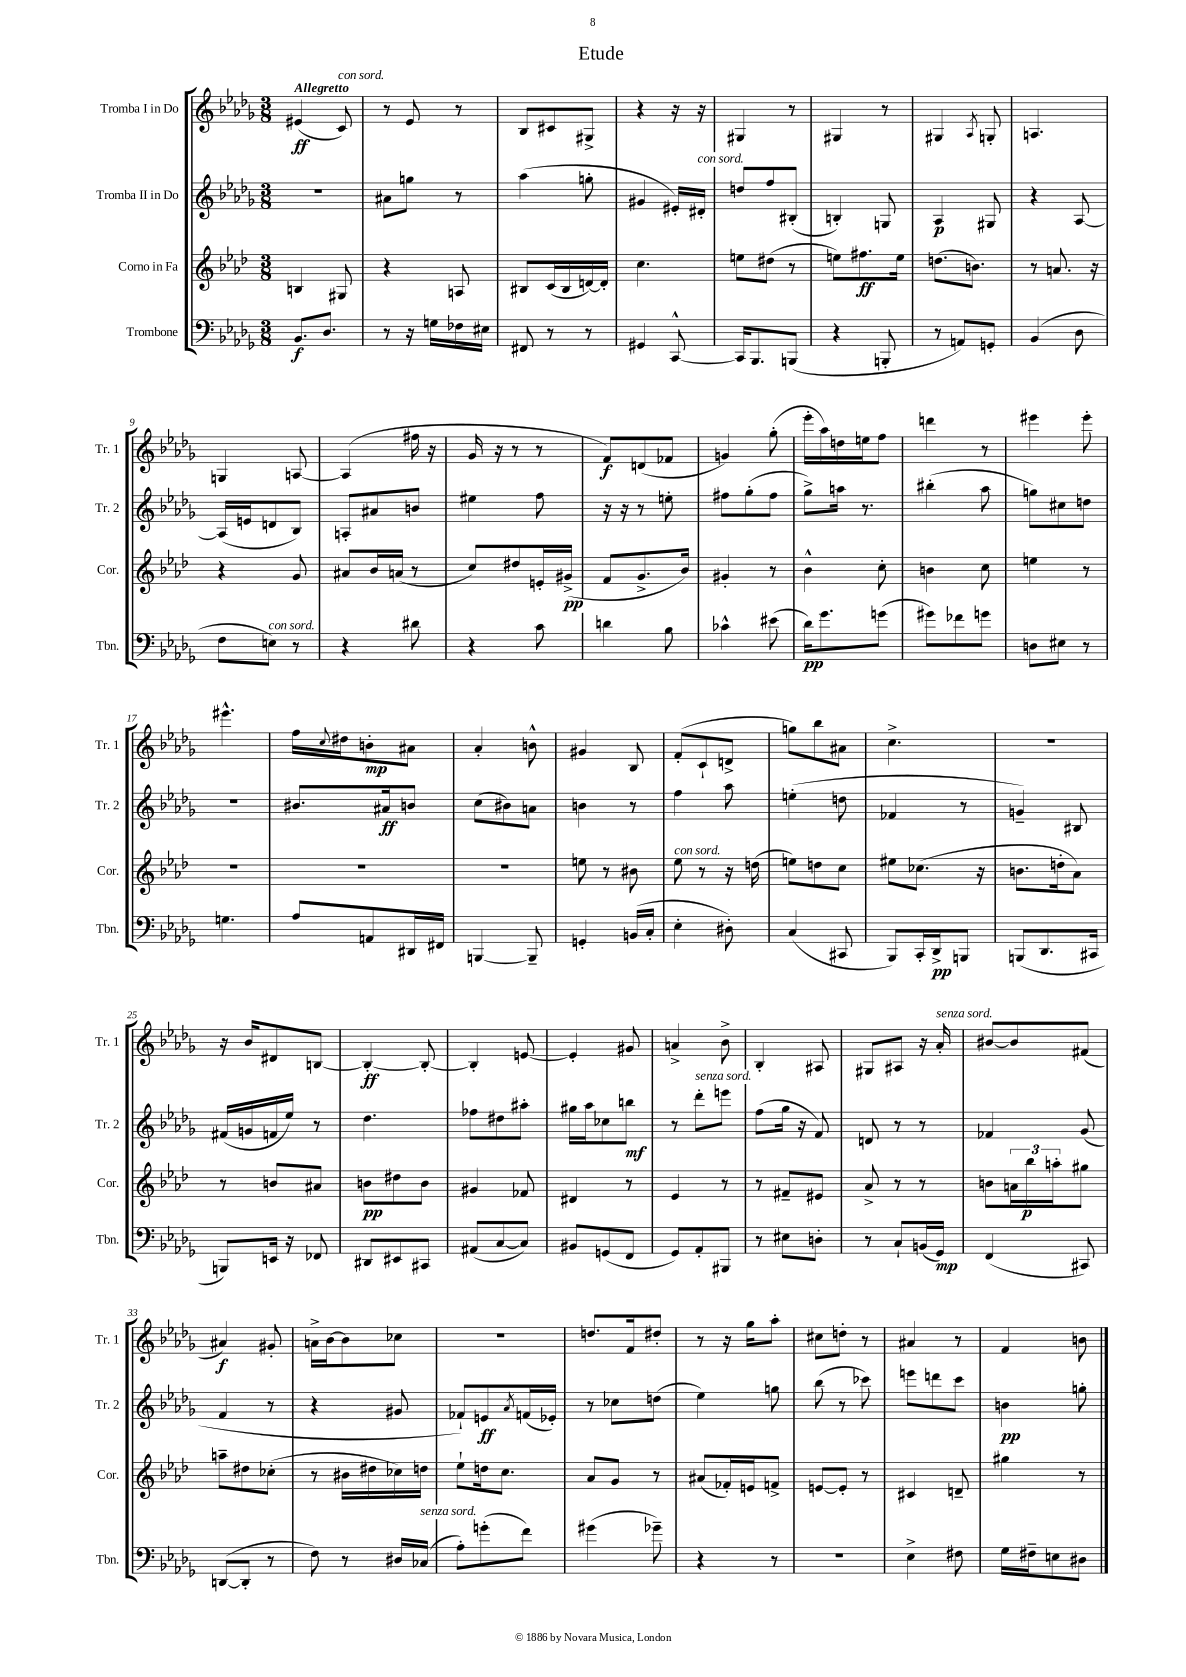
\header { title = "Etude" }
<<
\new StaffGroup <<
\new Staff = "s0" \with { instrumentName = "Tromba I in Do" shortInstrumentName = "Tr. 1" } {
    \clef treble \key des \major \numericTimeSignature \time 3/8 \tempo "Allegretto"
    eis'4\ff( c'8^\markup { \italic "con sord." }) |
    r8 ees'8 r8 |
    bes8 cis'8 gis8-> |
    r4 r16 r16 |
    gis4 r8 |
    gis4 r8 |
    gis4 \acciaccatura { aes8 } g8-. |
    a4. |
    g4 a8~ |
    a4( fis''16 r16 |
    ges'16 r16 r8 r8 |
    f'8\f) d'8( fes'8 |
    g'4) ges''8-.( |
    ees'''16-. aes''16) d''16 e''16 f''8 |
    d'''4 r8 |
    eis'''4 eis'''8-. |
    eis'''4.-^ |
    f''16 \appoggiatura { c''8 } dis''16 b'8-.\mp ais'8 |
    aes'4-. b'8-^ |
    gis'4 bes8 |
    f'8-.( c'8-! d'8-> |
    g''8) bes''8 ais'8 |
    c''4.-> |
    R4. |
    r16 bes'16 dis'8 b8~ |
    b4~-.\ff b8~-. |
    b4-. e'8~ |
    e'4-. gis'8 |
    a'4-> bes'8-> |
    bes4-. ais8 |
    gis8 ais8 r16 aes'16-.^\markup { \italic "senza sord." } |
    bis'8~ bis'8 fis'8( |
    ais'4\f) gis'8-. |
    a'16-> bes'16~ bes'8 ces''8 |
    R4. |
    d''8. f'16 dis''8-. |
    r8 r16 ges''16 aes''8-. |
    cis''8 d''8-. r8 |
    ais'4 r8 |
    f'4 b'8 \bar "|." |
}
\new Staff = "s1" \with { instrumentName = "Tromba II in Do" shortInstrumentName = "Tr. 2" } {
    \clef treble \key des \major \numericTimeSignature \time 3/8
    R4. |
    ais'8 g''8 r8 |
    aes''4( g''8-. |
    gis'4 eis'16-.) dis'16-.^\markup { \italic "con sord." } |
    d''8 f''8 bis8-.( |
    b4-.) g8 |
    aes4\p gis8 |
    r4 aes8~ |
    aes16( e'16 d'8 bes8) |
    a8-. ais'8 b'8 |
    eis''4 f''8 |
    r16 r16 r8 e''8-. |
    fis''8 ges''8-.( fis''8 |
    ges''8->) a''16 r8. |
    bis''4-.( aes''8 |
    g''8) cis''8 d''8 |
    R4. |
    bis'8. ais'16\ff b'8 |
    c''8( bis'8) a'8 |
    b'4 r8 |
    f''4 aes''8 |
    e''4-.( d''8 |
    fes'4 r8 |
    g'4--) bis8 |
    fis'16( g'16 f'16 ees''16) r8 |
    des''4. |
    fes''8 dis''8 ais''8-. |
    gis''16 aes''16 ces''8 b''8\mf |
    r8 des'''8-.^\markup { \italic "senza sord." } e'''8 |
    f''8( ges''16 r16 f'8) |
    d'8 r8 r8 |
    fes'4 ges'8( |
    f'4 r8 |
    r4 gis'8 |
    fes'8-!) e'8\ff \acciaccatura { aes'8 } f'16( ees'16-.) |
    r8 ces''8 d''8( |
    ees''4) g''8 |
    bes''8( r8 ces'''8) |
    e'''8 d'''8 c'''8 |
    b'4\pp g''8-. \bar "|." |
}
\new Staff = "s2" \with { instrumentName = "Corno in Fa" shortInstrumentName = "Cor." } {
    \clef treble \key aes \major \numericTimeSignature \time 3/8
    b4 gis8 |
    r4 a8 |
    bis8 c'16( bis16 d'16~) d'16-. |
    c''4. |
    e''8 dis''8( r8 |
    e''8) fis''8.\ff e''16 |
    d''8.( b'8.) |
    r8 a'8. r16 |
    r4 g'8 |
    ais'8 bes'16 a'16( r8 |
    c''8) dis''8 e'16-. gis'16->\pp( |
    f'8 g'8.-> bes'16) |
    gis'4-. r8 |
    bes'4-^ c''8-. |
    b'4 c''8 |
    e''4 r8 |
    R4. |
    R4. |
    R4. |
    e''8 r8 bis'8 |
    ees''8^\markup { \italic "con sord." } r8 r16 d''16( |
    e''8) d''8 c''8 |
    eis''8 ces''8.( r16 |
    b'8. d''16-. aes'8) |
    r8 b'8 ais'8 |
    b'8\pp dis''8 b'8 |
    gis'4 fes'8 |
    dis'4 r8 |
    ees'4 r8 |
    r8 fis'8-- eis'8 |
    aes'8-> r8 r8 |
    b'8 \tuplet 3/2 { a'16 bes''16\p a''16-. } gis''8 |
    a''8-- dis''8 ces''8-.( |
    r8 bis'16 dis''16 ces''16) d''16 |
    ees''8-! d''16 c''8. |
    aes'8 g'8 r8 |
    ais'8( fes'16-.) e'16 f'8-> |
    e'8~ e'8-. r8 |
    cis'4 d'8-- |
    gis''4 r8 \bar "|." |
}
\new Staff = "s3" \with { instrumentName = "Trombone" shortInstrumentName = "Tbn." } {
    \clef bass \key des \major \numericTimeSignature \time 3/8
    bes,8.\f des8. |
    r8 r16 g16 fes16 eis16 |
    fis,8 r8 r8 |
    gis,4 c,8~-^ |
    c,16 bes,,8. b,,8( |
    r4 b,,8-. |
    r8 a,8) g,8-. |
    bes,4( des8 |
    f8 e8^\markup { \italic "con sord." }) r8 |
    r4 dis'8 |
    r4 c'8 |
    d'4 bes8 |
    ces'4-^ eis'8( |
    des'16\pp) ges'8. g'8( |
    gis'8) fes'8 g'8 |
    d8 eis8 r8 |
    g4. |
    aes8 a,8 dis,16 fis,16 |
    b,,4~ b,,8-- |
    g,4-. b,16( c16-. |
    ees4-. dis8-.) |
    c4( cis,8 |
    bes,,8) c,16-. des,16->\pp b,,8 |
    b,,8( des,8. cis,16 |
    b,,8) e,16 r16 fes,8 |
    dis,8 eis,8 cis,8 |
    ais,8( c8~ c8) |
    bis,8 g,8( f,8 |
    ges,8) aes,8-. bis,,8 |
    r8 eis8 d8-. |
    r8 c8-! b,16( ges,16\mp) |
    f,4( cis,8) |
    d,8~( d,8-. r8 |
    f8) r8 dis16 ces16^\markup { \italic "senza sord." }( |
    aes8-.) g'8-.( f'8) |
    gis'4( ges'8--) |
    r4 r8 |
    R4. |
    ees4-> fis8 |
    ges16 fis16-- e8 dis8 \bar "|." |
}
>>
>>
